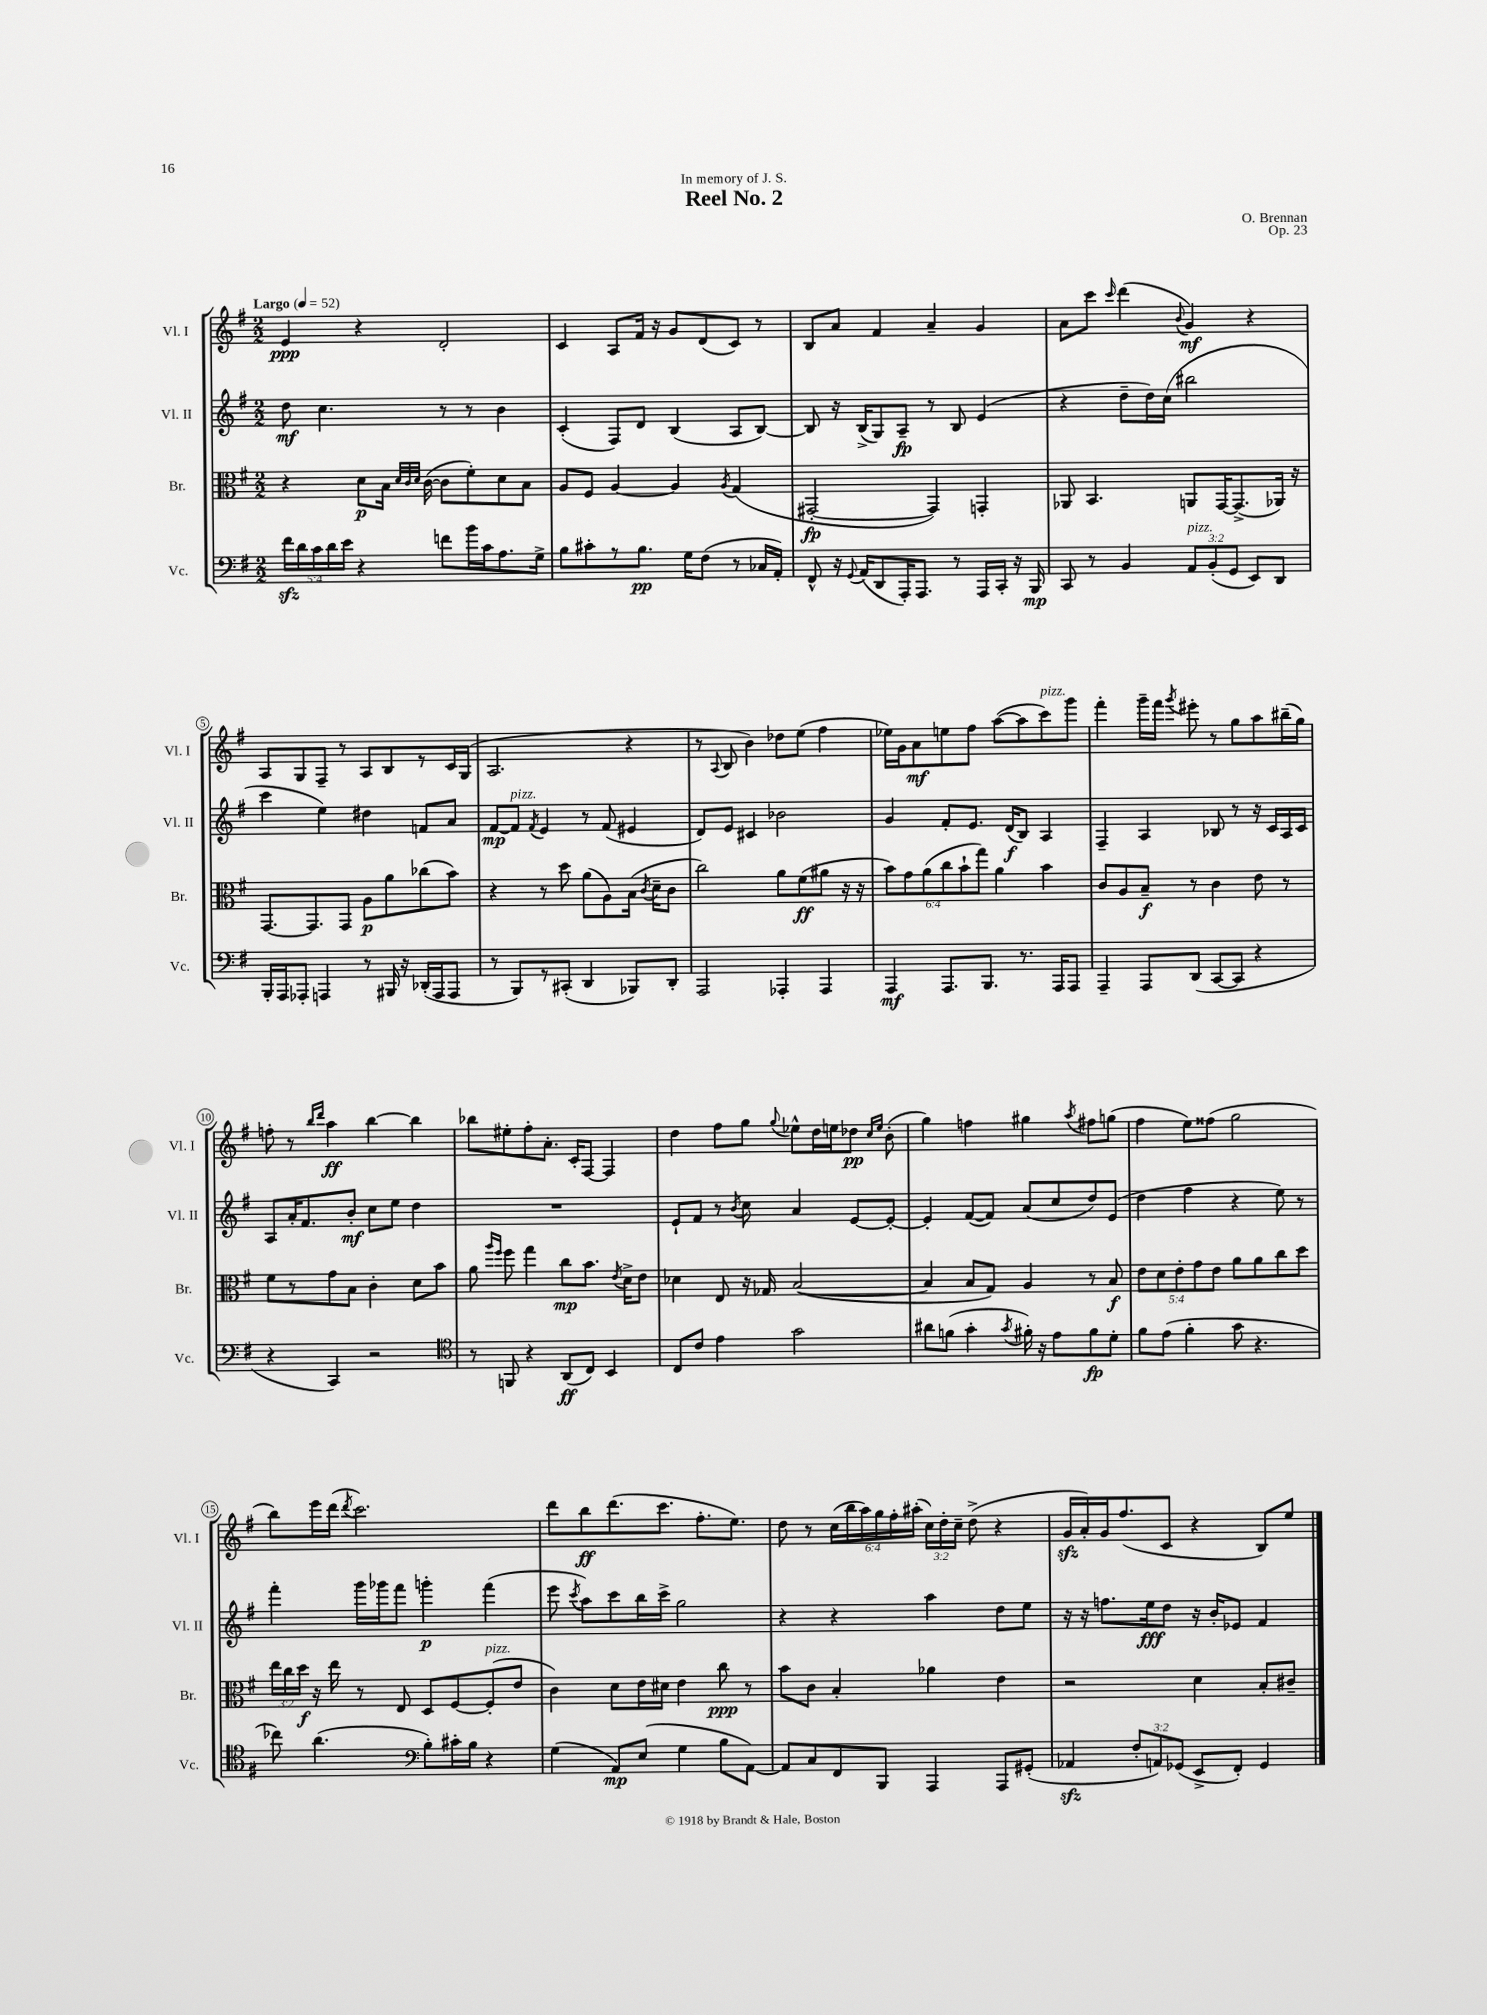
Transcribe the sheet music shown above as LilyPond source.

\header { title = "Reel No. 2" composer = "O. Brennan" dedication = "In memory of J. S." opus = "Op. 23" }
<<
\new StaffGroup <<
\new Staff = "s0" \with { instrumentName = "Vl. I" shortInstrumentName = "Vl. I" } {
    \clef treble \key g \major \numericTimeSignature \time 2/2 \override Staff.TupletNumber.text = #tuplet-number::calc-fraction-text \tempo "Largo" 4 = 52
    \autoBeamOff e'4\ppp r4 d'2-. |
    c'4 a8[ fis'16] r16 g'8[ d'8( c'8]) r8 |
    b8[ a'8] fis'4 a'4-- g'4 |
    a'8[ c'''8] \grace { c'''16 } d'''4( \appoggiatura { b'8 } g'4\mf) r4 |
    a8[ g8 fis8]-- r8 a8[ b8 r8 c'16 g16]( |
    a2. r4 |
    r8 \appoggiatura { a8 } b8 b'4) des''8[ e''8]( fis''4 |
    ees''16[) g'16 a'8\mf e''8 fis''8] a''8[~( a''8 c'''8^\markup { \italic "pizz." }) g'''8] |
    fis'''4-. g'''16[-- fis'''16] \acciaccatura { g'''8 } eis'''8-. r8 g''8[ a''8 bis''16--( g''16]) |
    f''8-. r8 \grace { b''16[ d'''16] } a''4\ff b''4~ b''4 |
    bes''8[ eis''8-. fis''8-. a'8.]-. c'16[-. fis8]~ fis4 |
    d''4 fis''8[ g''8] \appoggiatura { g''8 } ees''8[-^ d''16 e''16 des''8]\pp \grace { c''16[ e''16] } b'8-.( |
    g''4) f''4 gis''4 \acciaccatura { a''8 } fis''8[ g''8]( |
    fis''4 e''8[) fisis''8]( g''2 |
    b''8[) e'''16 d'''16]( \acciaccatura { d'''8 } c'''2.) |
    d'''8[ b''8\ff d'''8.( c'''8.] fis''8.[-. e''8.]) |
    d''8 r8 \tuplet 6/4 { c''16[( b''16 a''16) g''16 fis''16-. ais''16]-.( } \tuplet 3/2 { c''16[) d''16-. c''16]-- } d''8->( r4 |
    g'16[\sfz a'16-.) g'16 fis''8.( c'8] r4 b8[) e''8] \bar "|." |
}
\new Staff = "s1" \with { instrumentName = "Vl. II" shortInstrumentName = "Vl. II" } {
    \clef treble \key g \major \numericTimeSignature \time 2/2
    \autoBeamOff d''8\mf c''4. r8 r8 b'4 |
    c'4-.( fis8[) d'8] b4( a8[ b8]~) |
    b8 r16 b16[->( g8) a8]--\fp r8 b8 e'4( |
    r4 d''8[-- d''16) c''16]( bis''2 |
    c'''4 e''4) dis''4 f'8[ a'8] |
    fis'8[~\mp fis'8]^\markup { \italic "pizz." } \acciaccatura { fis'8 } e'4 r8 fis'8( eis'4 |
    d'8[) e'8] cis'4 bes'2 |
    g'4 fis'8[-. e'8.] d'16[\f( b8]) a4 |
    fis4-- a4 bes8 r8 r16 c'16[ a16 c'16] |
    a8[ a'16-. fis'8. b'8]-.\mf c''8[ e''8] d''4 |
    R1 |
    e'8[-! fis'8] r8 \acciaccatura { b'8 } c''8 a'4 e'8[~ e'8]~-. |
    e'4-. fis'8[~( fis'8]) a'8[( c''8 d''8) e'8]( |
    d''4 fis''4 r4 e''8) r8 |
    fis'''4-. g'''16[ ges'''16 fis'''8] g'''4-.\p fis'''4( |
    e'''8 \acciaccatura { c'''8 } a''8[) c'''8 b''16 c'''16]-> g''2 |
    r4 r4 a''4 d''8[ e''8] |
    r16 r16 f''8.[ e''16\fff d''8] r16 b'16[-. ees'8] fis'4 \bar "|." |
}
\new Staff = "s2" \with { instrumentName = "Br." shortInstrumentName = "Br." } {
    \clef alto \key g \major \numericTimeSignature \time 2/2 \override Staff.TupletNumber.text = #tuplet-number::calc-fraction-text
    \autoBeamOff r4 d'8[\p b16] \grace { d'32[ c'32 d'32] } c'16~( c'8[ fis'8-.) d'8 b8] |
    a8[ fis8] a4~ a4 \acciaccatura { a8 } g4( |
    gis,2~-.\fp gis,4) g,4-. |
    aes,8 b,4. a,8[ g,16~ g,8.->( aes,16]) r16 |
    g,8.[~ g,8. g,8] a8[\p a'8 ces''8( b'8]) |
    r4 r8 d''8 a'8[( a8) b16]( \acciaccatura { c'8 } d'16[-- c'8] |
    c''2) a'8[ fis'8\ff( ais'8] r16 r16 |
    \tuplet 6/4 { b'8[) g'8 a'8( c''8 b'8-! g''8]) } a'4 b'4 |
    c'8[ a8 b8]--\f r8 c'4 e'8 r8 |
    fis'8[ r8 g'8 b8] c'4-. d'8[ b'8] |
    a'8 \grace { a''16[ fis''16] } fis''8 g''4 c''8[\mp b'8.] \acciaccatura { e'8 } d'16[-> e'8] |
    des'4 e8 r16 ges16 b2~( |
    b4 b8[ g8]) a4 r8 b8\f |
    \tuplet 5/4 { e'8[ d'8 e'8-. g'8 e'8] } a'8[ a'8 c''8 d''8] |
    \tuplet 3/2 { e''16[ c''16 d''16]\f } r16 e''16 r8 e8 d8[ fis8~ fis8-.^\markup { \italic "pizz." }( e'8] |
    c'4) d'8[ e'16 dis'16] e'4 c''8\ppp r8 |
    b'8[ c'8] b4-. aes'4 e'4 |
    r2 d'4 b8[-. cis'8]-- \bar "|." |
}
\new Staff = "s3" \with { instrumentName = "Vc." shortInstrumentName = "Vc." } {
    \clef bass \key g \major \numericTimeSignature \time 2/2 \override Staff.TupletNumber.text = #tuplet-number::calc-fraction-text
    \autoBeamOff \tuplet 5/4 { fis'16[\sfz d'16 c'16 d'16 e'16] } r4 f'8[ b'16 c'16 a8. g16]-> |
    b8[ cis'8-. r8 b8.]\pp g16[ fis8]( r8 ces16[ a,16]-.) |
    fis,8-^ r16 \appoggiatura { g,8 } a,16[( d,8 a,,16-.) a,,8.] r8 a,,16[ c,16]-. r16 b,,16\mp |
    c,8 r8 b,4 \tuplet 3/2 { a,8[^\markup { \italic "pizz." } b,8-.( g,8] } e,8[) d,8] |
    b,,16[-. a,,16 aes,,8]-. a,,4 r8 bis,,16 r16 des,16[-.( a,,16 a,,8] |
    r8 b,,8[) r8 cis,8]-.( d,4 bes,,8[) d,8]-. |
    a,,2 aes,,4-. aes,,4 |
    a,,4\mf a,,8.[ b,,8.] r8. a,,16[ a,,8] |
    a,,4-- a,,8[ d,8]( c,8[~ c,8] r4 |
    r4 c,4) r2 |
    \clef tenor r8 f,8 r4 a,8[\ff( c8]) b,4 |
    c8[ c'8] e'4 g'2 |
    ais'8[ f'8]( g'4-. \acciaccatura { g'8 } fis'16-.) r16 e'8[ fis'8\fp d'8]-. |
    fis'8[ e'8]( fis'4-. g'8 r4. |
    ces''8) a'4.( \clef bass b8[-.) cis'16-. b16] r4 |
    g4( a,8[\mp) e8]( g4 b8[ a,8]~) |
    a,8[ c8 fis,8 b,,8] a,,4 a,,8[ gis,8]-.( |
    aes,4\sfz \tuplet 3/2 { fis8[-. a,8) ges,8]( } e,8[-> fis,8]-.) ges,4 \bar "|." |
}
>>
>>
\layout { \context { \Score \override BarNumber.stencil = #(make-stencil-circler 0.1 0.3 ly:text-interface::print) } }
